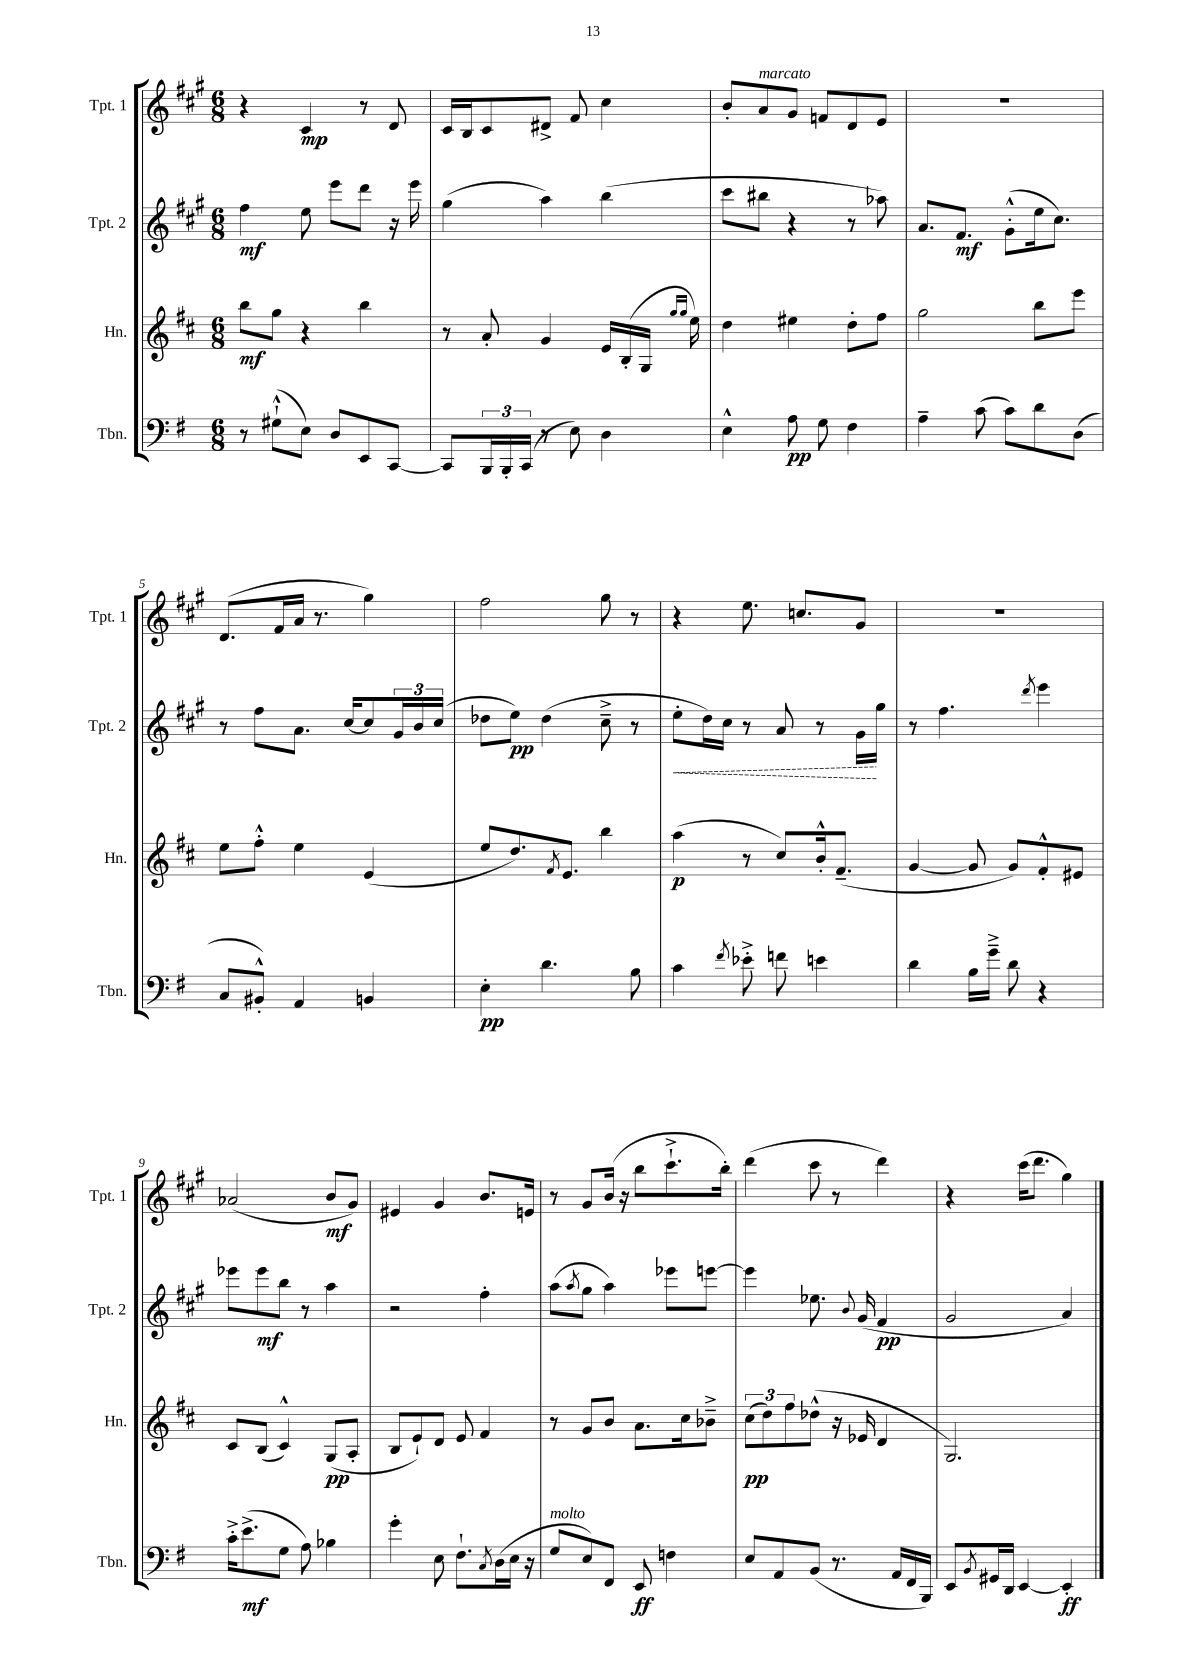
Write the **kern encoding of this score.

**kern	**dynam	**kern	**dynam	**kern	**dynam	**kern	**dynam
*part4	*part4	*part3	*part3	*part2	*part2	*part1	*part1
*staff4	*staff4	*staff3	*staff3	*staff2	*staff2	*staff1	*staff1
*I"Tbn.	*	*I"Hn.	*	*I"Tpt. 2	*	*I"Tpt. 1	*
*I'Tbn.	*	*I'Hn.	*	*I'Tpt. 2	*	*I'Tpt. 1	*
*clefF4	*	*clefG2	*	*clefG2	*	*clefG2	*
*k[f#]	*	*k[f#c#]	*	*k[f#c#g#]	*	*k[f#c#g#]	*
*M6/8	*	*M6/8	*	*M6/8	*	*M6/8	*
=1	=1	=1	=1	=1	=1	=1	=1
8r	.	8bb\L	mf	4ff#\	mf	4r	.
(8G#X`^^\L	.	8gg\J	.	.	.	.	.
8E\J)	.	4r	.	8ee\	.	4c#/	mp
8D/L	.	.	.	8eee\L	.	.	.
8EE/	.	4bb\	.	8ddd\J	.	8r	.
[8CC/J	.	.	.	16r	.	8d/	.
.	.	.	.	16eee\	.	.	.
=2	=2	=2	=2	=2	=2	=2	=2
8CC/L]	.	8r	.	(4gg#\	.	16c#/LL	.
.	.	.	.	.	.	16B/J	.
24BBB/L	.	8a'/	.	.	.	8c#/	.
24BBB'/	.	.	.	.	.	.	.
(24CC/JJ	.	.	.	.	.	.	.
8r	.	4g/	.	4aa\)	.	8d#X^/J	.
8E\)	.	.	.	.	.	8f#/	.
4D\	.	16e/LL	.	(4bb\	.	4cc#\	.
.	.	(16B'/	.	.	.	.	.
.	.	16G/JJ	.	.	.	.	.
.	.	16qqgg/LL	.	.	.	.	.
.	.	16qqgg/JJ	.	.	.	.	.
.	.	16ee\)	.	.	.	.	.
=3	=3	=3	=3	=3	=3	=3	=3
4E^^\	.	4dd\	.	8ccc#\L	.	8b'/L	.
!	!	!	!	!	!	!LO:TX:a:i:t=marcato	!
.	.	.	.	8bb#X\J	.	8a/	.
8A\	pp	4ee#X\	.	4r	.	8g#/J	.
8G\	.	.	.	.	.	8fn/L	.
4F#\	.	8dd'\L	.	8r	.	8d/	.
.	.	8ff#\J	.	8aa-X\)	.	8e/J	.
=4	=4	=4	=4	=4	=4	=4	=4
4A~\	.	2gg\	.	8.a/L	.	2.r	.
.	.	.	.	8.f#/J	mf	.	.
(8c\	.	.	.	.	.	.	.
8c\L)	.	.	.	(8g#'^^\L	.	.	.
8d\	.	8bb\L	.	16ee\k	.	.	.
.	.	.	.	8.cc#\J)	.	.	.
(8D\J	.	8eee\J	.	.	.	.	.
!!LO:LB:g=z
=5	=5	=5	=5	=5	=5	=5	=5
8C/L	.	8ee\L	.	8r	.	(8.d/L	.
8BB#X'^^/J)	.	8ff#'^^\J	.	8ff#\L	.	.	.
.	.	.	.	.	.	16f#/L	.
4AA/	.	4ee\	.	8.a\J	.	16a/JJ	.
.	.	.	.	.	.	8.r	.
.	.	.	.	[16cc#/KL	.	.	.
4BBn/	.	(4e/	.	8cc#/]	.	4gg#\)	.
.	.	.	.	24g#/L	.	.	.
.	.	.	.	24b/	.	.	.
.	.	.	.	(24cc#/JJ	.	.	.
=6	=6	=6	=6	=6	=6	=6	=6
4E'\	pp	8ee/L	.	8dd-X\L	.	2ff#\	.
.	.	8.dd/)	.	8ee\J)	pp	.	.
4.d\	.	.	.	(4dd-\	.	.	.
.	.	8qf#/	.	.	.	.	.
.	.	8.e/J	.	.	.	.	.
.	.	4bb\	.	8cc#~^\	.	8gg#\	.
8B\	.	.	.	8r	.	8r	.
=7	=7	=7	=7	=7	=7	=7	=7
!	!	!	!	!	!LO:HP:b	!	!
4c\	.	(4aa\	p	8ee'\L	<	4r	.
.	.	.	.	16dd\L)	.	.	.
.	.	.	.	16cc#\JJ	.	.	.
8qf#/	.	.	.	.	.	.	.
8e-X'^\	.	8r	.	8r	.	8.ee\	.
8fn\	.	8cc#/L)	.	8a/	.	.	.
.	.	.	.	.	.	8.ccn/L	.
4en\	.	16b'^^/k	.	8r	.	.	.
.	.	(8.f#~/J	.	.	.	.	.
.	.	.	.	16g#\LL	.	8g#/J	.
.	.	.	.	16gg#\JJ	[	.	.
=8	=8	=8	=8	=8	=8	=8	=8
4d\	.	[4g/	.	8r	.	2.r	.
.	.	.	.	4.ff#\	.	.	.
16B\LL	.	8g/]	.	.	.	.	.
16g~^\JJ	.	.	.	.	.	.	.
8d\	.	8g/L)	.	.	.	.	.
.	.	.	.	8qddd/	.	.	.
4r	.	8f#'^^/	.	4eee\	.	.	.
.	.	8e#X/J	.	.	.	.	.
!!LO:LB:g=z
=9	=9	=9	=9	=9	=9	=9	=9
16c'^\KL	.	8c#/L	.	8eee-X\L	.	(2a-X/	.
(8.e^\	mf	.	.	.	.	.	.
.	.	(8B/J	.	8eee-\	mf	.	.
8G\J	.	4c#^^/)	.	8bb\J	.	.	.
8A\)	.	.	.	8r	.	.	.
4B-X\	.	(8G/L	pp	4aa\	.	8b/L	mf
.	.	8A'/J	.	.	.	8g#/J)	.
=10	=10	=10	=10	=10	=10	=10	=10
4g'\	.	8B/L	.	2r	.	4e#X/	.
.	.	8e`/)	.	.	.	.	.
8E\	.	8d/J	.	.	.	4g#/	.
8.F#`\L	.	8e/	.	.	.	.	.
.	.	4f#/	.	4ff#'\	.	8.b/L	.
8qC/	.	.	.	.	.	.	.
(16D\L	.	.	.	.	.	.	.
16E\JJ	.	.	.	.	.	.	.
16r	.	.	.	.	.	16en/Jk	.
=11	=11	=11	=11	=11	=11	=11	=11
!LO:TX:a:i:t=molto	!	!	!	!	!	!	!
8G/L	.	8r	.	(8aa\L	.	8r	.
.	.	.	.	8qaa/	.	.	.
8E/)	.	8g/L	.	8gg#\J	.	8g#/L	.
8FF#/J	.	8b/J	.	4aa\)	.	(16b/Jk	.
.	.	.	.	.	.	16r	.
8EE/	ff	8.a\L	.	.	.	8bb\L	.
4Fn\	.	.	.	8eee-X\L	.	8.ccc#`^\	.
.	.	16cc#\k	.	.	.	.	.
.	.	8b-X~^\J	.	[8eeen\J	.	.	.
.	.	.	.	.	.	16bb'\Jk)	.
=12	=12	=12	=12	=12	=12	=12	=12
8E/L	.	(12cc#\L	pp	4eee\]	.	(4ddd\	.
.	.	12dd\)	.	.	.	.	.
8AA/	.	.	.	.	.	.	.
.	.	12ff#\	.	.	.	.	.
(8BB/J	.	(8dd-X^^\J	.	8.ee-X\	.	8ccc#\	.
8.r	.	16r	.	.	.	8r	.
.	.	.	.	8qqb/	.	.	.
.	.	16e-X/	.	(16g#/	.	.	.
.	.	4d/	.	4f#/	pp	4ddd\)	.
16AA/LL	.	.	.	.	.	.	.
16FF#/	.	.	.	.	.	.	.
16BBB/JJ)	.	.	.	.	.	.	.
=13	=13	=13	=13	=13	=13	=13	=13
8EE/L	.	2.G/)	.	2g#/	.	4r	.
8qBB/	.	.	.	.	.	.	.
16GG#X/L	.	.	.	.	.	.	.
16DD/JJ	.	.	.	.	.	.	.
[4EE/	.	.	.	.	.	(16ccc#\KL	.
.	.	.	.	.	.	8.ddd\J	.
4EE'/]	ff	.	.	4a/)	.	4gg#\)	.
==	==	==	==	==	==	==	==
*-	*-	*-	*-	*-	*-	*-	*-
